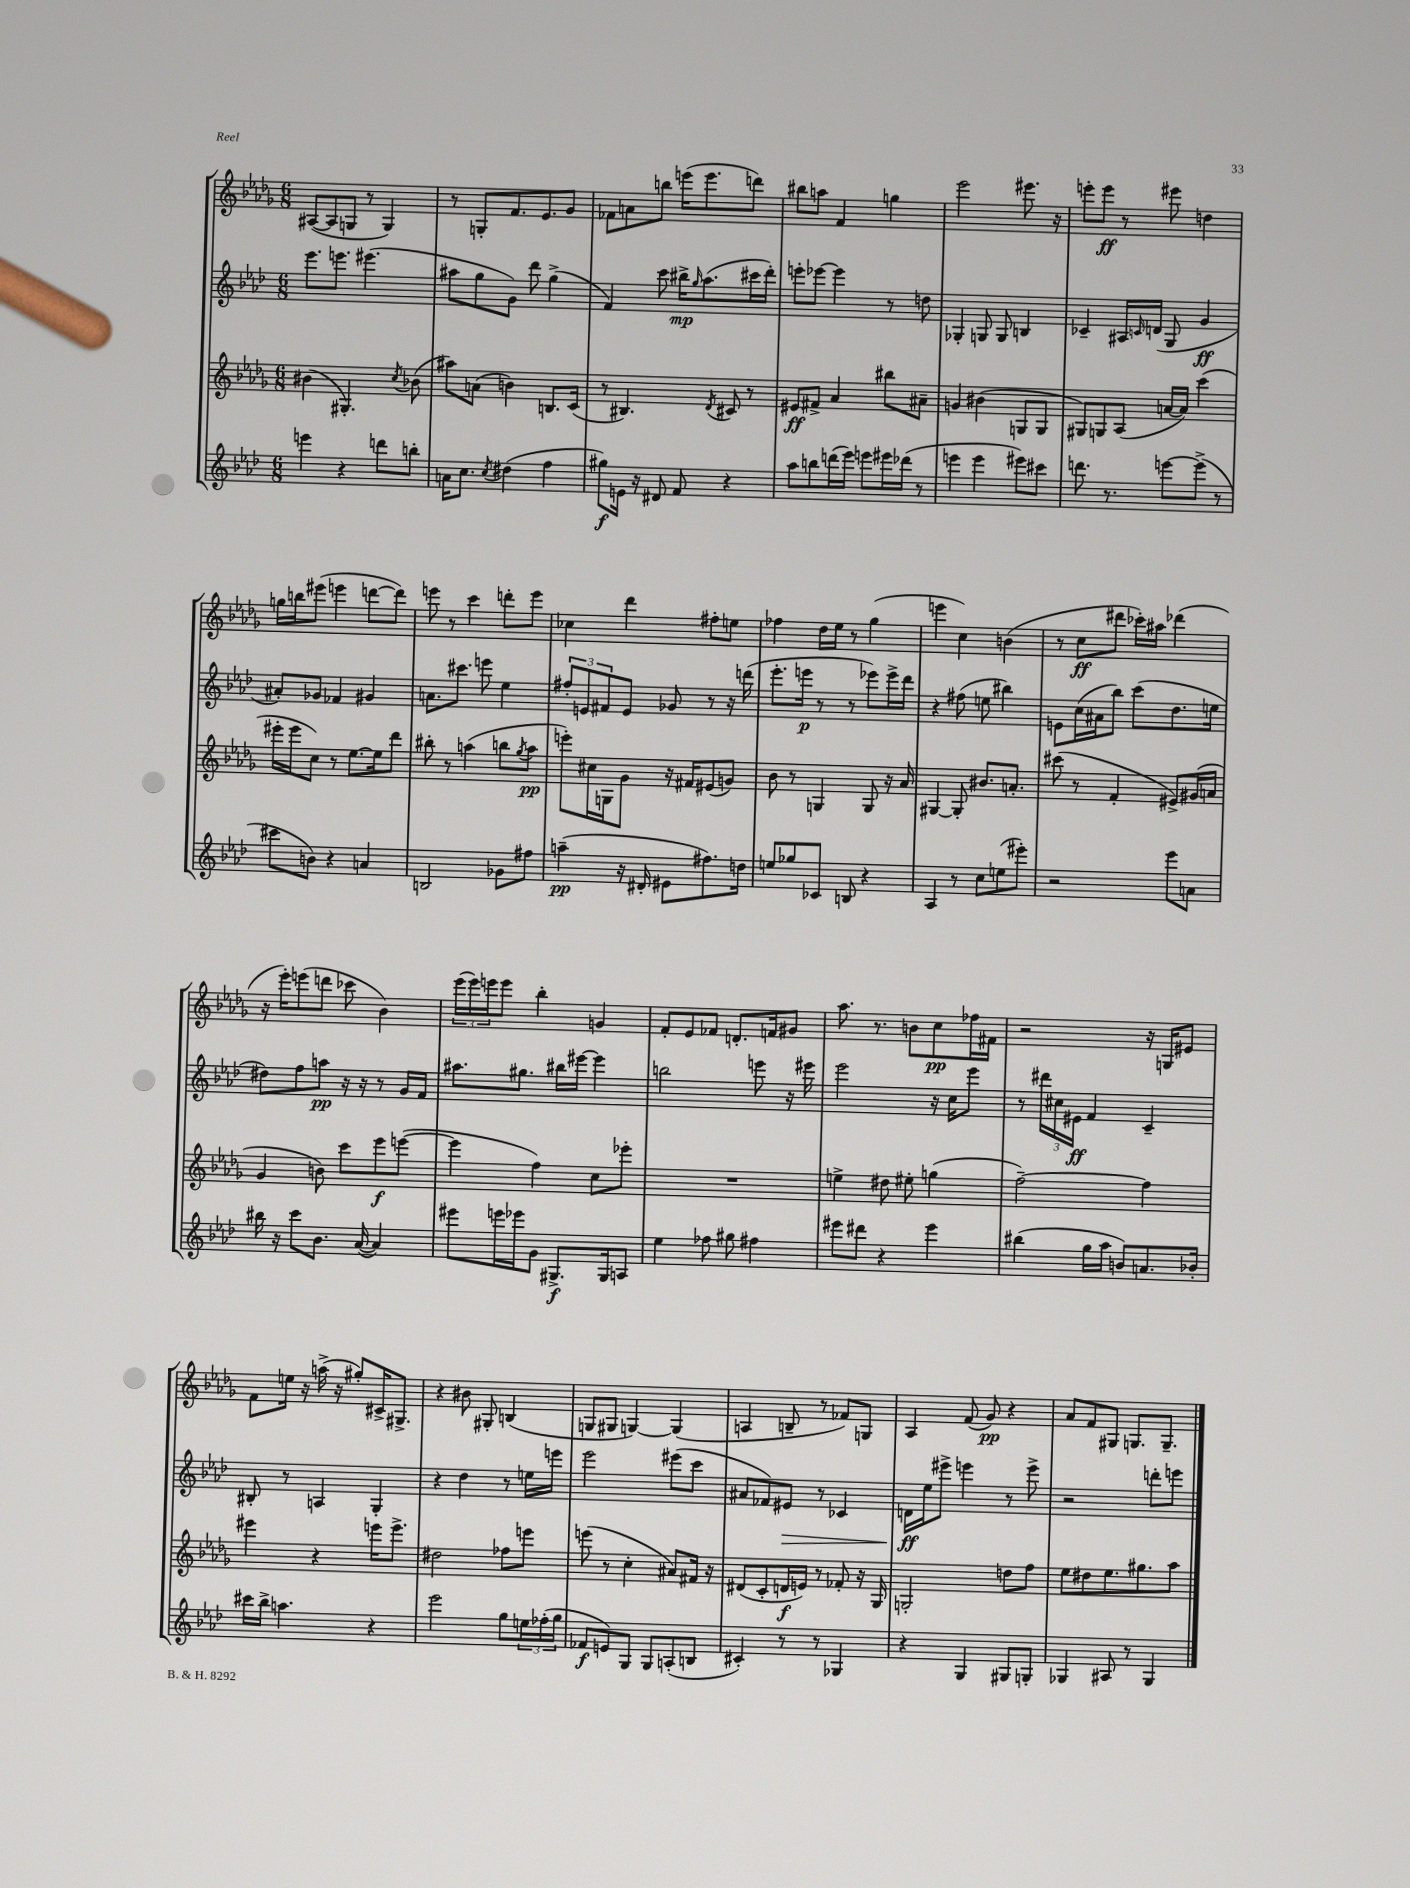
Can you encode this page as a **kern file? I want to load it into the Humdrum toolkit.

**kern	**dynam	**kern	**dynam	**kern	**dynam	**kern	**dynam
*part4	*part4	*part3	*part3	*part2	*part2	*part1	*part1
*staff4	*staff4	*staff3	*staff3	*staff2	*staff2	*staff1	*staff1
*clefG2	*	*clefG2	*	*clefG2	*	*clefG2	*
*k[b-e-a-d-]	*	*k[b-e-a-d-g-]	*	*k[b-e-a-d-]	*	*k[b-e-a-d-g-]	*
*M6/8	*	*M6/8	*	*M6/8	*	*M6/8	*
=131	=131	=131	=131	=131	=131	=131	=131
4eeen\	.	(4b#X\	.	8.eee-\L	.	([8A#X/L	.
.	.	.	.	.	.	8A#/]	.
.	.	.	.	8.eeen\J	.	.	.
4r	.	4.G#X'/)	.	.	.	8Gn/J	.
.	.	.	.	(4.eee#X\	.	8r	.
8dddn\L	.	.	.	.	.	4G/)	.
.	.	8qcc/	.	.	.	.	.
8bbn'\J	.	(8b-X\	.	.	.	.	.
=132	=132	=132	=132	=132	=132	=132	=132
16an\KL	.	8aa#X\L)	.	8aa#X\L	.	8r	.
8.cc\J	.	.	.	.	.	.	.
.	.	(8an\J	.	8gg\	.	8Gn'/L	.
8qcc/	.	.	.	.	.	.	.
(4dd#X\	.	4bn\)	.	8g\J)	.	8.f/	.
.	.	.	.	8ddd-\	.	.	.
.	.	.	.	.	.	8.e-/	.
4ff\	.	8.Bn/L	.	(4gg^\	.	.	.
.	.	.	.	.	.	8g-/J	.
.	.	(16c/Jk	.	.	.	.	.
=133	=133	=133	=133	=133	=133	=133	=133
8gg#X\L)	f	8r	.	4f/)	.	8f-X\L	.
16en\Jk	.	4.B#X/)	.	.	.	8an\	.
16r	.	.	.	.	.	.	.
8d#X/	.	.	.	8ccc\	.	8bbn\J	.
8f/	.	.	.	16bb#X^\KL	mp	(16eeen\KL	.
.	.	.	.	16qqgg/	.	.	.
.	.	.	.	(8.aa-\	.	8.eee\	.
.	.	8qd-/	.	.	.	.	.
4r	.	8c#X/	.	.	.	.	.
.	.	8r	.	16ccc#X\L	.	8dddn\J)	.
.	.	.	.	16ddd-'\JJ)	.	.	.
=134	=134	=134	=134	=134	=134	=134	=134
8aa-\L	.	8e#X/L	ff	8eeen'\L	.	8bb#X\L	.
8bbn\	.	8f#X^/J	.	[8eee-X\J	.	8aan\J	.
(16dddn\L	.	4a-/	.	4eee-\]	.	4f/	.
16eee-\JJ)	.	.	.	.	.	.	.
8eeen\L	.	.	.	.	.	.	.
16eee#X\L	.	8bb#X\L	.	8r	.	4ggn\	.
(16ddd-X\JJ	.	.	.	.	.	.	.
8r	.	8a#X~\J	.	8ddn\	.	.	.
=135	=135	=135	=135	=135	=135	=135	=135
4eeen\	.	4gn/	.	4G-X'/	.	2eee-\	.
4eee\	.	(4b#X\	.	8Gn/	.	.	.
.	.	.	.	8G/	.	.	.
8eee#X\L)	.	8Gn/L	.	4Bn/	.	8.eee#X\	.
8ccc#X\J	.	8G/J	.	.	.	.	.
.	.	.	.	.	.	16r	.
=136	=136	=136	=136	=136	=136	=136	=136
8.dddn\	.	8G#X/L)	.	4c-X~/	.	8eeen'\L	.
.	.	8Gn/	.	.	.	8eee\J	ff
8.r	.	.	.	.	.	.	.
.	.	(8A-/J	.	16A#X/LL	.	8r	.
.	.	.	.	16qqcn/	.	.	.
.	.	.	.	(16dn/JJ	.	.	.
[8eeen\L	.	[16an/LL	.	8G/	.	8eee#X\	.
.	.	16a/JJ])	.	.	.	.	.
(8eee^\J]	.	(4ccc\	.	4g/	ff	4ddn\	.
8r	.	.	.	.	.	.	.
!!LO:LB:g=z
=137	=137	=137	=137	=137	=137	=137	=137
8ccc#X\L	.	16eee#X'\LL	.	8a#X'/L)	.	16ggn\LL	.
.	.	16eee#\J	.	.	.	16bbn\J	.
8bn\J)	.	8cc\J)	.	8g-X/J	.	(8eee#X\J	.
4r	.	8r	.	4f-X/	.	4eeen\	.
.	.	[8.ee-\L	.	.	.	.	.
4an/	.	.	.	4g#X/	.	[8dddn\L	.
.	.	16ee-\k]	.	.	.	.	.
.	.	8ddd-\J	.	.	.	8ddd\J])	.
=138	=138	=138	=138	=138	=138	=138	=138
2Bn/	.	8bb#X'\	.	8.an\L	.	8eeen\	.
.	.	8r	.	.	.	8r	.
.	.	.	.	8.ccc#X\J	.	.	.
.	.	(4aan\	.	.	.	4ccc\	.
.	.	.	.	8eeen\	.	.	.
8g-X\L	.	8bbn\L	.	4ee-\	.	8dddn'\L	.
.	.	8qgg-/	.	.	.	.	.
8ff#X\J	.	8aa\J	pp	.	.	8eee\J	.
=139	=139	=139	=139	=139	=139	=139	=139
(4aan~\	pp	8eeen'\L)	.	12ff#X'/L	.	4cc-X\	.
.	.	.	.	12en/	.	.	.
.	.	16cc#X\L	.	.	.	.	.
.	.	.	.	12f#X/	.	.	.
.	.	16Gn\J	.	.	.	.	.
16r	.	8g-\J	.	8e/J	.	4ddd-\	.
16d#X'/	.	.	.	.	.	.	.
8e#X\L	.	16r	.	8g-X/	.	.	.
.	.	16f#X/KL	.	.	.	.	.
8.ff#X\)	.	(8e#X/	.	8r	.	8ff#X'\L	.
.	.	8gn/J)	.	16r	.	8een\J	.
16ddn\Jk	.	.	.	(16dddn\	.	.	.
=140	=140	=140	=140	=140	=140	=140	=140
8een/L	.	8b-\	.	8.eee-'\L	.	4ff-X\	.
8gg-X/	.	8r	.	.	.	.	.
.	.	.	.	16eeen\Jk	p	.	.
8c-X/J	.	4Gn/	.	8r	.	16dd-\LL	.
.	.	.	.	.	.	16ee-\JJ	.
8Bn/	.	.	.	8r	.	8r	.
4r	.	8G/	.	8eee-X\L)	.	(4gg-\	.
.	.	16r	.	16eee-^\L	.	.	.
.	.	16a-/	.	16ddd-\JJ	.	.	.
=141	=141	=141	=141	=141	=141	=141	=141
4A-/	.	[4G#X/	.	4r	.	4eeen\	.
8r	.	8G#'/]	.	(8ff#X\	.	4cc\)	.
8cc\L	.	8.b#X/L	.	8een\	.	.	.
(8een\	.	.	.	4bb#X\)	.	(4bn\	.
.	.	8.an'/J	.	.	.	.	.
8eee#X'\J)	.	.	.	.	.	.	.
=142	=142	=142	=142	=142	=142	=142	=142
2r	.	(8ccc#X\	.	8en\L	.	8r	.
.	.	8r	.	(16cc\L	.	8cc\L	ff
.	.	.	.	16a#X\J	.	.	.
.	.	4f'/	.	8bb-\J)	.	8ddd#X\J	.
.	.	.	.	(8ccc\L	.	16ccc-X'\LL)	.
.	.	.	.	.	.	16aa#X\JJ	.
8eee-\L	.	8e#X^/L)	.	8.dd-\	.	(4ddd-X\	.
8an\J	.	(16g#X/L	.	.	.	.	.
.	.	16an/JJ	.	16een\Jk	.	.	.
!!LO:LB:g=z
=143	=143	=143	=143	=143	=143	=143	=143
16bb#X\	.	4g-/	.	8dd#X\L)	.	16r	.
16r	.	.	.	.	.	16eee-'\KL)	.
8ccc\L	.	.	.	8ff\	.	(8eeen\	.
8.b-\J	.	8bn\)	.	8aan\J	pp	8dddn\J	.
.	.	8ccc\L	.	16r	.	8ccc-X\	.
([16a-/	.	.	.	16r	.	.	.
4a-/])	.	8eee-\	f	8r	.	4b-\)	.
.	.	([8eeen\J	.	16g/LL	.	.	.
.	.	.	.	16f/JJ	.	.	.
=144	=144	=144	=144	=144	=144	=144	=144
8eee#X\L	.	4eee\]	.	8.aa#X\L	.	(24eee-\LL	.
.	.	.	.	.	.	24eee-\)	.
.	.	.	.	.	.	24eeen\J	.
16eeen\L	.	.	.	.	.	8eee\J	.
16eee-X\J	.	.	.	8.gg#X\J	.	.	.
8g\J	.	4ff\)	.	.	.	4bb-'\	.
8.G#X^/L	f	.	.	16bb#X\LL	.	.	.
.	.	.	.	[16eee#X\JJ	.	.	.
.	.	8cc\L	.	4eee#\]	.	4gn/	.
16G#/k	.	.	.	.	.	.	.
8An/J	.	8eee-X'\J	.	.	.	.	.
=145	=145	=145	=145	=145	=145	=145	=145
4ee-\	.	2.r	.	2bbn\	.	8f'/L	.
.	.	.	.	.	.	8e-/	.
8ff-X\	.	.	.	.	.	8f-X/J	.
8gg#X\	.	.	.	.	.	8.dn'/L	.
4ff#X\	.	.	.	8eeen\	.	.	.
.	.	.	.	.	.	16fn/k	.
.	.	.	.	16r	.	8g#X/J	.
.	.	.	.	16eee#X\	.	.	.
=146	=146	=146	=146	=146	=146	=146	=146
8eee#X\L	.	4een^\	.	2eee-\	.	8.aa-\	.
8ddd#X\J	.	.	.	.	.	.	.
.	.	.	.	.	.	8.r	.
4r	.	8dd#X\	.	.	.	.	.
.	.	8ee#X'\	.	.	.	8bn\L	.
4eee#\	.	(4ggn\	.	16r	.	8cc\	pp
.	.	.	.	16cc\KL	.	.	.
.	.	.	.	8eee-\J	.	16ff-X\L	.
.	.	.	.	.	.	16f#X\JJ	.
=147	=147	=147	=147	=147	=147	=147	=147
(4bb#X\	.	[2ff~\)	.	8r	.	2r	.
.	.	.	.	24ddd#X\LL	.	.	.
.	.	.	.	24cc#X\	.	.	.
.	.	.	.	24e#X\JJ	ff	.	.
16gg\LL	.	.	.	4f/	.	.	.
16aa-\JJ	.	.	.	.	.	.	.
8bn/L)	.	.	.	.	.	.	.
8.an/	.	4ff\]	.	4c~/	.	16r	.
.	.	.	.	.	.	16Gn/KL	.
.	.	.	.	.	.	8e#X/J	.
16b-X'/Jk	.	.	.	.	.	.	.
!!LO:LB:g=z
=148	=148	=148	=148	=148	=148	=148	=148
16ccc#X\LL	.	4eee#X\	.	8B#X'/	.	8f\L	.
16bb-^\JJ	.	.	.	.	.	.	.
4.aan\	.	.	.	8r	.	16een\Jk	.
.	.	.	.	.	.	16r	.
.	.	4r	.	4An/	.	(16aan^\	.
.	.	.	.	.	.	16r	.
.	.	.	.	.	.	8gg#X'/L)	.
4r	.	16eeen\KL	.	4G'/	.	16c#X^/K	.
.	.	8.eee^\J	.	.	.	8.G#X^/J	.
=149	=149	=149	=149	=149	=149	=149	=149
2eee-\	.	2dd#X\	.	4r	.	4r	.
.	.	.	.	4dd-\	.	8b#X\	.
.	.	.	.	.	.	8G#X'/	.
8gg\L	.	8ff-X\L	.	8r	.	(4Bn/	.
24een\L	.	8eeen\J	.	16een\LL	.	.	.
(24ff-X'\	.	.	.	.	.	.	.
.	.	.	.	16eeen\JJ	.	.	.
24gg\JJ	.	.	.	.	.	.	.
=150	=150	=150	=150	=150	=150	=150	=150
8f-X/L	f	(8eeen\	.	2eee-\	.	8Gn/L	.
8en/)	.	8r	.	.	.	8G#X/J	.
8G/J	.	4cc'\	.	.	.	[4Gn/)	.
8G/L	.	.	.	.	.	.	.
(8An'/	.	8a#X/L)	.	(8eee#X\L	.	(4G/]	.
8Bn/J	.	16f#X/Jk	.	8ccc\J	.	.	.
.	.	16r	.	.	.	.	.
=151	=151	=151	=151	=151	=151	=151	=151
4c#X'/)	.	(8d#X/L	.	8a#X/L	.	4An/	.
.	.	8c'/	.	8f-X/)	.	.	.
!	!	!	!	!	!LO:HP:b	!	!
8r	.	16dn/L	f	8e#X/J	>	8Bn~/	.
.	.	16en/JJ)	.	.	.	.	.
8r	.	8r	.	8r	.	8r	.
4G-X/	.	8f-X'/	.	4c-X/	.	8f-X/L)	.
.	.	16r	.	.	.	8Gn/J	.
.	.	16G-/	.	.	.	.	.
=152	=152	=152	=152	=152	=152	=152	=152
4r	.	2Gn'/	.	16dn\LL	ff	4A-/	.
.	.	.	.	16ee-\J	]	.	.
.	.	.	.	8eee#X^\J	.	.	.
4G/	.	.	.	4eeen\	.	(8f/	.
.	.	.	.	.	.	8g-/)	pp
8G#X/L	.	8ddn\L	.	8r	.	4r	.
8Gn'/J	.	8ff\J	.	8eee^\	.	.	.
=153	=153	=153	=153	=153	=153	=153	=153
4G-X/	.	8ee-\L	.	2r	.	8a-/L	.
.	.	8dd#X\	.	.	.	8f/	.
8A#X/	.	8.ee-\	.	.	.	8G#X/J	.
8r	.	.	.	.	.	8.Gn/L	.
.	.	8.gg#X\	.	.	.	.	.
4G-/	.	.	.	8dddn'\L	.	.	.
.	.	.	.	.	.	8.G~/J	.
.	.	8aa-\J	.	8eeen\J	.	.	.
==	==	==	==	==	==	==	==
*-	*-	*-	*-	*-	*-	*-	*-
